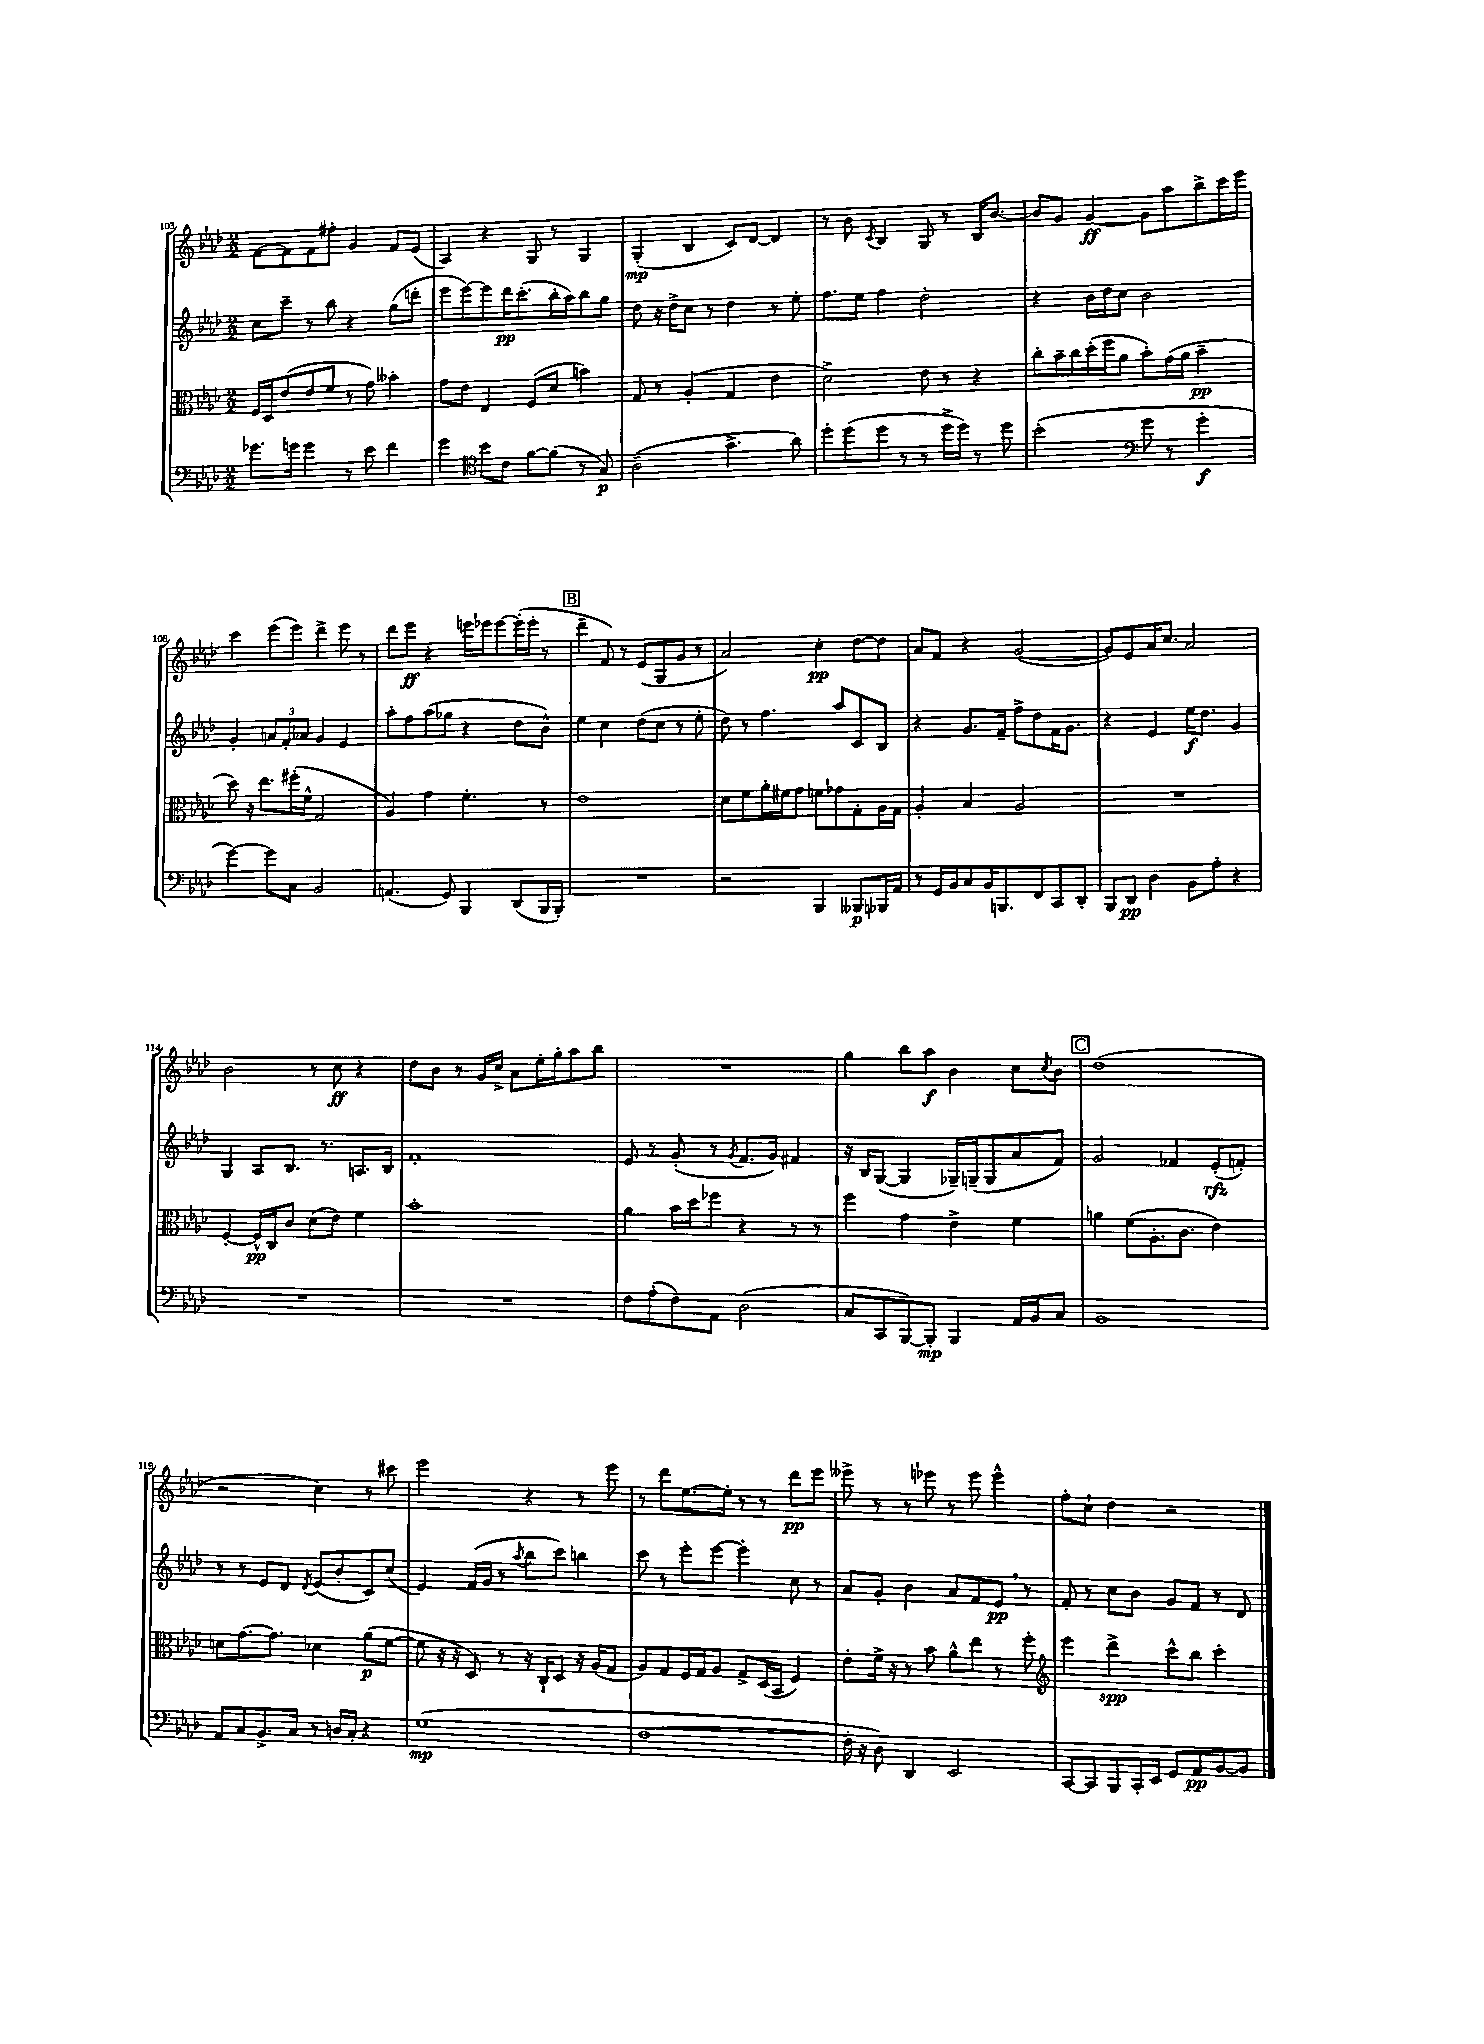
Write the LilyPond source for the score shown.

<<
\new StaffGroup <<
\new Staff = "s0" {
    \clef treble \key aes \major \numericTimeSignature \time 2/2
    f'8~ f'8 f'8 fis''8-. g'4 f'8 ees'8( |
    aes4) r4 g8 r8 g4 |
    g4-.\mp( bes4 c'8) des'8~ des'4 |
    r8 bes'8 \acciaccatura { c'8 } bes4 g8 r8 bes16 bes'8.~ |
    bes'8 g'8 g'4~\ff g'8 aes''8 bes''8-> c'''16 ees'''16 |
    c'''4 ees'''8( ees'''8) des'''4-> ees'''8 r8 |
    des'''8 ees'''8\ff r4 e'''16 ees'''16 ees'''8~ ees'''16-.( ees'''16-. r8 |
    \mark \markup { \box "B" } des'''4-- f'8) r8 ees'8( g8 g'8 r8 |
    aes'2) c''4-.\pp des''8~ des''8 |
    aes'8 f'8 r4 g'2~( |
    g'8) ees'8 aes'16 c''8. aes'2 |
    bes'2 r8 c''8\ff r4 |
    des''8 bes'8 r8 g'16 c''16-> aes'8 ees''16-. g''16-. aes''8 bes''8 |
    R1 |
    g''4 bes''8 aes''8\f bes'4 c''8 \acciaccatura { c''8 } bes'8 |
    \mark \markup { \box "C" } des''1( |
    r2 c''4) r8 cis'''8 |
    ees'''2 r4 r8 ees'''8 |
    r8 des'''8 ees''8.~ ees''16-. r8 r8 des'''8\pp ees'''8 |
    eeses'''8-> r8 r8 ees'''8 r8 ees'''8 ees'''4-^ |
    f''8-. c''8-! des''4 r2 \bar "|." |
}
\new Staff = "s1" {
    \clef treble \key aes \major \numericTimeSignature \time 2/2
    c''8 c'''8-- r8 bes''8 r4 g''8( d'''8-. |
    ees'''8 ees'''8~) ees'''8 des'''16\pp c'''8.-.( bes''16-. aes''16) bes''8 g''8 |
    des''8 r16 des''16-> c''8 r8 des''4 r8 ees''8-. |
    f''8. ees''16 f''4 des''2-. |
    r4 bes'16 des''16 c''8 bes'2 |
    g'4-. \tuplet 3/2 { a'8 f'8-. aes'8 } g'4 ees'4 |
    aes''8-. f''8 aes''8( ges''8 r4 des''8 bes'8-^) |
    \mark \markup { \box "B" } ees''4 c''4 des''8( c''8 r8 ees''8-. |
    des''8) r8 f''4. aes''8 c'8 bes8 |
    r4 g'8. f'16-- f''8-> des''8 f'16 g'8. |
    r4 ees'4 ees''16\f des''8. g'4 |
    g4 aes8 bes8. r8. a8. bes16 |
    f'1-. |
    ees'8 r8 g'8-.( r8 \acciaccatura { g'8 } f'8. g'16) fis'4 |
    r16 bes16 g8~( g4 ges16--) g16--( g8 aes'8 f'8) |
    \mark \markup { \box "C" } g'2 fes'4 ees'8-.\rfz( f'8-.) |
    r8 r8 ees'8 des'8 \acciaccatura { des'8 } ees'8( bes'8-. c'8) c''8( |
    ees'4) f'16( g'16 r8 \acciaccatura { aes''8 } bes''8 c'''8) b''4 |
    c'''8 r8 ees'''8-. ees'''8~ ees'''4-. c''8 r8 |
    aes'8 g'8-. bes'4 aes'8 f'8 ees'8\pp \breathe r8 |
    f'8-. r8 c''8 bes'8 g'8 f'8 r8 des'8 \bar "|." |
}
\new Staff = "s2" {
    \clef alto \key aes \major \numericTimeSignature \time 2/2
    f16 des16 ees'8( ees'8 f'8 r8 g'8) beses'4-. |
    g'8 ees'8 ees4 f8( des'8 b'4) |
    g8 r8 aes4-.( g4 ees'4 |
    des'2->) ees'8 r8 r4 |
    c''8-. bes'16-- c''16 des''16-.( f''16 aes'8 bes'8-.) g'16( aes'16 bes'4--\pp |
    des''8) r16 ees''8. fis''16-.( f'16-^ g2 |
    aes4) g'4 f'4.-. r8 |
    \mark \markup { \box "B" } ees'1 |
    des'8 f'8 aes'16-. fis'16 g'8 f'8 ges'8 g8-. aes16 g16 |
    aes4-. bes4 aes2 |
    R1 |
    f4~-. f16-^\pp c16 c'8 des'8( ees'8) f'4 |
    bes'1-. |
    aes'4 bes'16 des''16 fes''8 r4 r8 r8 |
    f''4 g'4 ees'4-> f'4 |
    \mark \markup { \box "C" } a'4 f'8( aes8.-. c'8. ees'4) |
    d'8 g'8.~ g'8. des'4 aes'8\p( f'8~ |
    f'8 r16 r16 des8) r8 r16 c16-! des8 r16 aes16( g8 |
    aes8) g8 f16 g16 aes8 g8-> des16( bes,16 f4) |
    ees'8-. f'16-> r16 r8 bes'8 aes'8-^ ees''8 r8 f''8-. |
    \clef treble ees'''4 des'''4->\spp c'''8-^ bes''8 c'''4-. \bar "|." |
}
\new Staff = "s3" {
    \clef bass \key aes \major \numericTimeSignature \time 2/2
    ges'8. g'16 g'4 r8 ees'8 f'4 |
    g'4 \clef tenor bes'8 c'8 f'8~ f'8( r8 g8\p) |
    aes2--( g'4.-> aes'8) |
    des''8-. des''8( des''8 r8 r8 des''16-> des''16) r8 des''8 |
    bes'2-.( \clef bass g'8 r8 g'4-.\f |
    g'4~) g'8 c8 bes,2 |
    a,4.( g,8) bes,,4 des,8( bes,,16 bes,,16-.) |
    \mark \markup { \box "B" } R1 |
    r2 bes,,4 beses,,8\p bes,,16 aes,16 |
    r8 g,16 bes,16 c8 bes,16 b,,8. f,8 c,8 des,8-. |
    bes,,8 des,8\pp des4 bes,8 aes8-. r4 |
    R1 |
    R1 |
    f8 aes8-.( f8) aes,8 des2( |
    c8 c,8 bes,,8~) bes,,8-.\mp bes,,4 aes,16 bes,16 c8 |
    \mark \markup { \box "C" } bes,1 |
    aes,8 c8 bes,8.-> c16 r8 d16 c16-. r4 |
    g1\mp( |
    f1~ |
    f16-. r16 des8) des,4 ees,2 |
    c,8~ c,8 bes,,8 c,16-. ees,16 g,8 aes,8\pp bes,8~ bes,8 \bar "|." |
}
>>
>>
\layout { \context { \Score currentBarNumber = #103 } }
